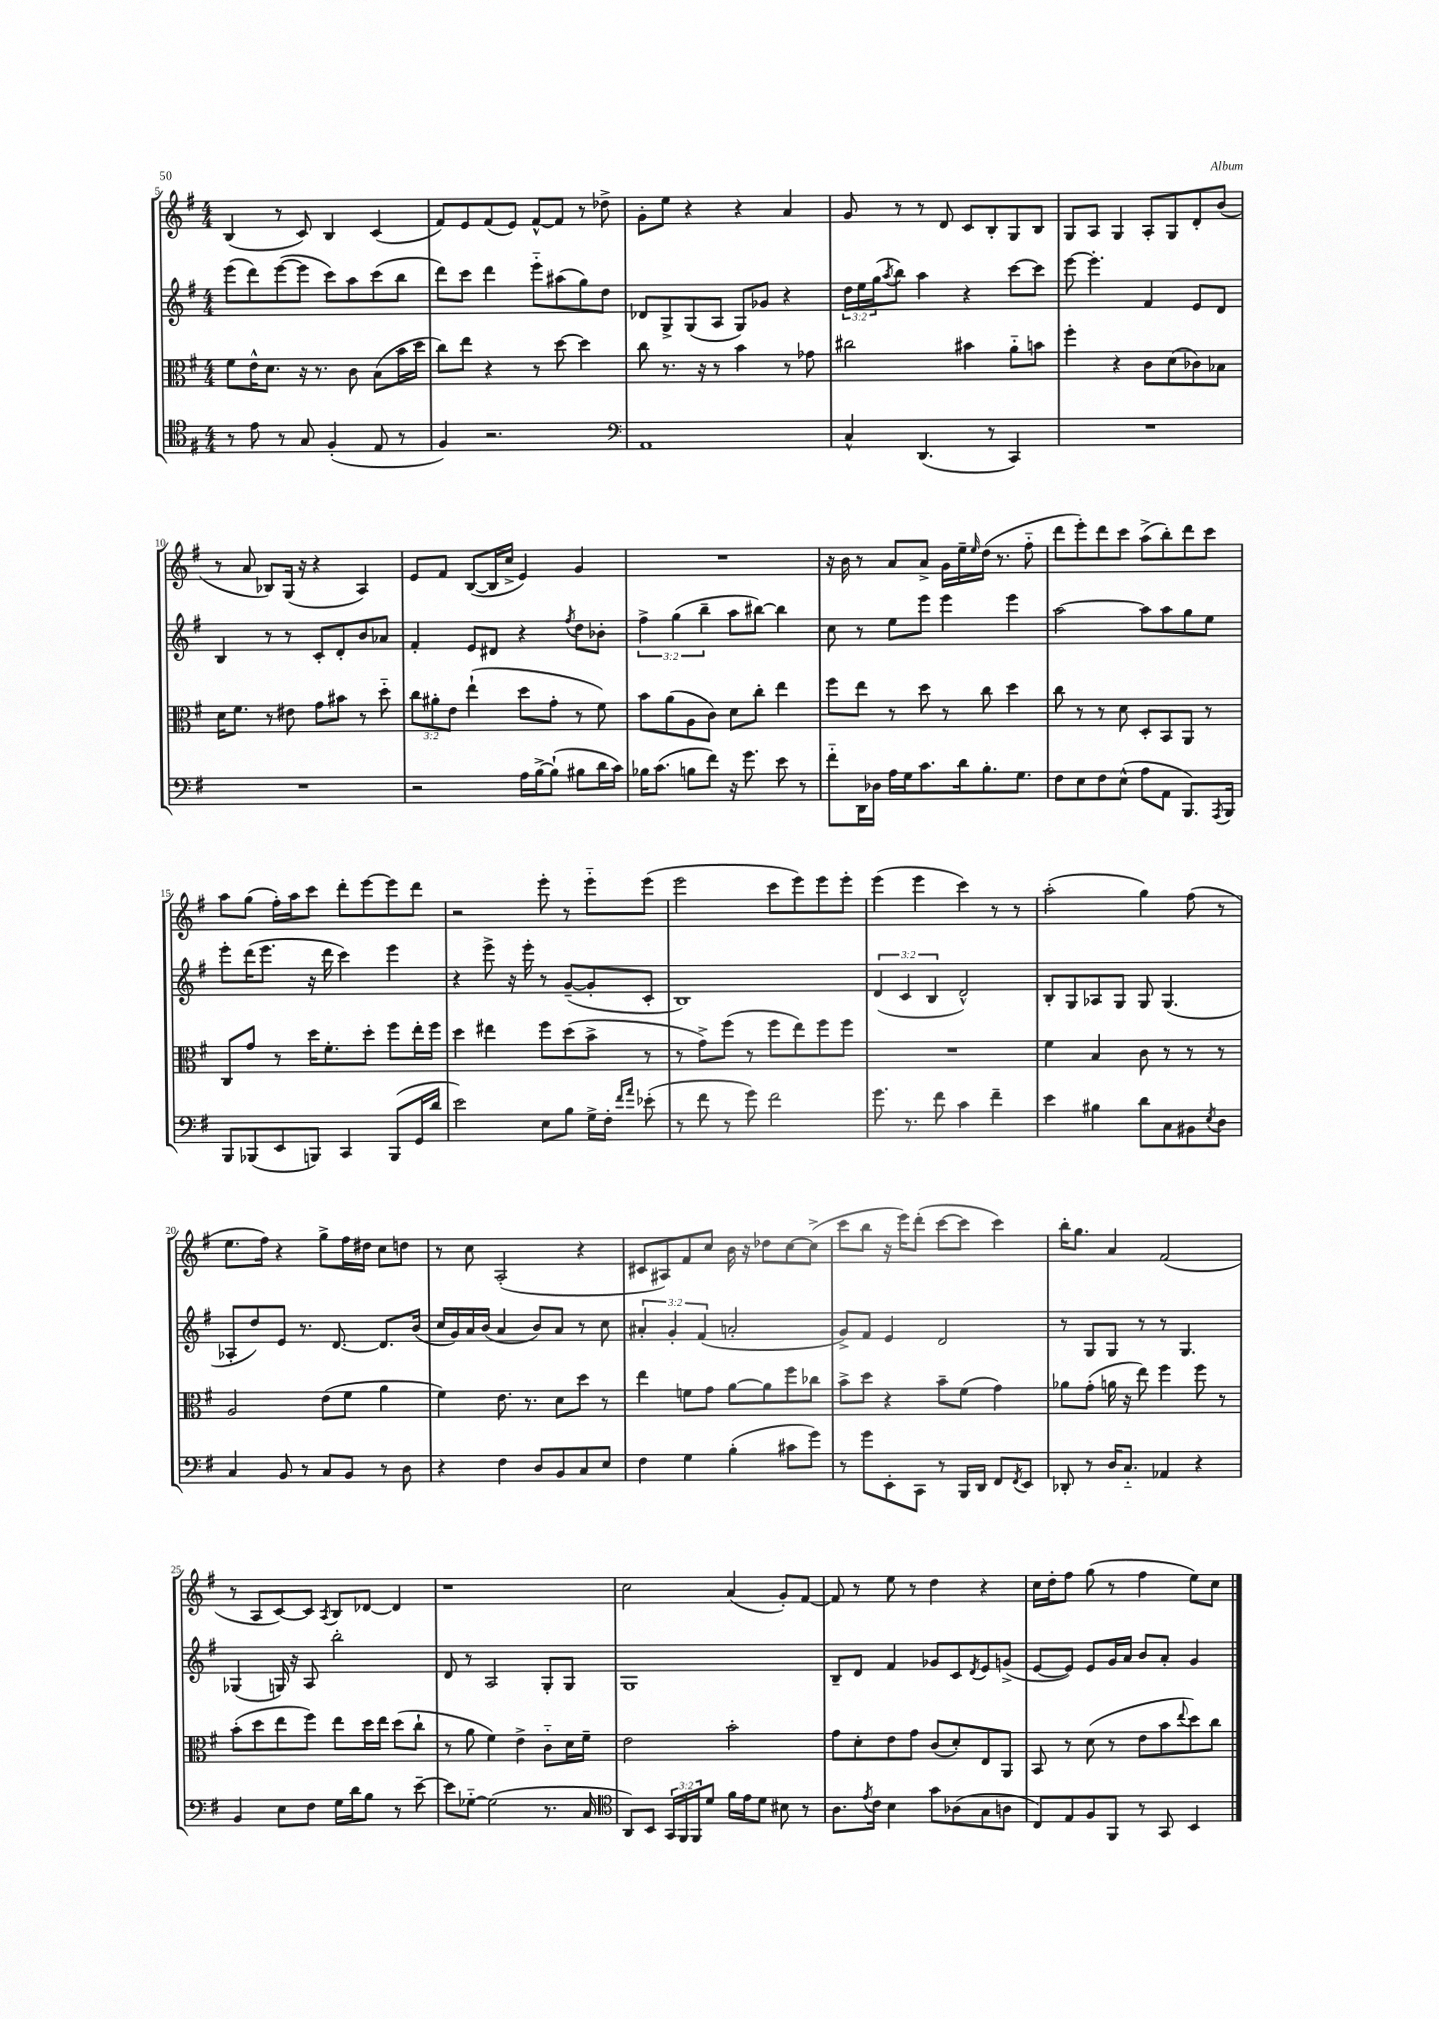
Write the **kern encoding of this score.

**kern	**kern	**kern	**kern
*part4	*part3	*part2	*part1
*staff4	*staff3	*staff2	*staff1
*clefC4	*clefC3	*clefG2	*clefG2
*k[f#]	*k[f#]	*k[f#]	*k[f#]
*M4/4	*M4/4	*M4/4	*M4/4
=5	=5	=5	=5
8r	8f#\L	(8eee\L	(4B/
8e\	16e^^\K	8ddd\)	.
.	8.d\J	.	.
8r	.	([8eee\	8r
8G/	16r	8eee\J]	8c/)
.	8.r	.	.
(4F#'/	.	8ccc\L)	4B/
.	8c\	8aa\	.
8E/	(8B\L	(8ccc\	(4c/
8r	16b\L	8bb\J	.
.	16dd\JJ	.	.
=6	=6	=6	=6
4F#/)	8cc\L)	8ddd\L)	8f#/L)
.	8ee\J	8ccc\J	8e/
2.r	4r	4ddd\	(8f#/
.	.	.	8e/J)
.	8r	8eee\L	[8f#^^/L
.	[8dd\	(8aa#X\	8f#/J]
.	4dd\]	8gg\)	8r
.	.	8dd\J	8dd-X^\
=7	=7	=7	=7
*clefF4	*	*	*
1AA	8cc\	8d-X/L	8g'\L
.	8.r	8G^/	8ee\J
.	.	(8G/	4r
.	16r	.	.
.	8r	8A/J	.
.	4b\	8G/L)	4r
.	.	8g-X/J	.
.	8r	4r	4a/
.	8g-X\	.	.
=8	=8	=8	=8
4C^^/	2cc#X\	24dd\LL	8g/
.	.	24ee\	.
.	.	(24gg\J	.
.	.	8qaa/	.
.	.	8bb\J)	8r
(4.DD/	.	4aa\	8r
.	.	.	8d/
.	4b#X\	4r	8c/L
8r	.	.	8B'/
4CC/)	8a\L	[8ccc\L	8G/
.	8bn\J	8ccc\J]	8B/J
=9	=9	=9	=9
1r	4ff#'\	[8eee\	8G/L
.	.	4.eee'\]	8A/J
.	4r	.	4G/
.	8c\L	4f#/	8A'/L
.	(8d\	.	8G/
.	8c-X\)	8e/L	8d'/
.	8B-X\J	8d/J	(8b/J
!!LO:LB:g=z
=10	=10	=10	=10
1r	16d\KL	4B/	8r
.	8.f#\J	.	.
.	.	.	8a/
.	8r	8r	8B-X/L)
.	8e#X\	8r	(16G/Jk
.	.	.	16r
.	8g\L	8c'/L	4r
.	8b#X\J	8d'/	.
.	8r	8b/	4A/)
.	8dd\	8a-X/J	.
=11	=11	=11	=11
2r	12cc\L	4f#'/	8e/L
.	12a#X'\	.	.
.	.	.	8f#/J
.	12e\J	.	.
.	(4ee`\	8e/L	([8B/L
.	.	8d#X/J	16B/L]
.	.	.	16cc^/JJ
16A\LL	8dd\L	4r	4e/)
[16B^\J	.	.	.
(8B`\J]	8g'\J	.	.
.	.	8qff#/	.
8B#X\L	8r	8dd\L	4g/
16d\L	8f#\)	8b-X'\J	.
16c\JJ)	.	.	.
=12	=12	=12	=12
16B-X\KL	8b\L	6ff#^\	1r
(8.c\J	.	.	.
.	(8a\	.	.
.	.	(6gg\	.
8Bn\L	8A\	.	.
.	.	6bb~\	.
8f#\J)	8c\J)	.	.
16r	8d\L	8aa\L	.
8.g\	.	.	.
.	8cc'\J	[8bb#X\J)	.
8e\	4ee\	4bb#\]	.
8r	.	.	.
=13	=13	=13	=13
8f#\L	8ff#\L	8cc\	16r
.	.	.	16b\
16DD\L	8ee\J	8r	8r
16D-X\JJ	.	.	.
16A\LL	8r	8ee\L	8a/L
16G\J	.	.	.
8.c\	8dd\	8eee\J	8a^/J
.	8r	4eee\	16g\LL
16d\k	.	.	16ee~\
.	.	.	16qqee/
8.B'\	8cc\	.	(16dd\JJ
.	.	.	8.r
.	4dd\	4eee\	.
8.G\J	.	.	.
.	.	.	8ff#\
=14	=14	=14	=14
8F#\L	8cc\	[2aa\	8ddd\L
8E\	8r	.	8eee'\)
8F#\	8r	.	8ddd\
(8E^^\J	8d\	.	8ccc\J
8A\L	8D'/L	8aa\L]	(8aa^\L
8AA\J	8BB/	8aa\	8bb'\)
8.BBB/L)	8AA/J	8gg\	8ddd\
.	8r	8ee\J	8ccc\J
8qAAA/	.	.	.
16BBB/Jk	.	.	.
!!LO:LB:g=z
=15	=15	=15	=15
8BBB/L	8C/L	8eee'\L	8aa\L
(8BBB-X/	8g/J	(16ddd\K	(8gg\J
.	.	8.eee\J	.
8EE/	8r	.	16ff#'\LL)
.	.	.	16aa\J
8BBBn/J)	16dd\KL	16r	8ccc\J
.	8.f#'\	16ddd\	.
4CC/	.	4ccc\)	8ddd'\L
.	8dd'\J	.	[8eee\
(8BBB/L	8ff#\L	4eee\	8eee\]
16GG/L	16ee'\L	.	8ddd\J
16d/JJ	16ff#\JJ	.	.
=16	=16	=16	=16
2e\)	4dd\	4r	2r
.	4ee#X\	8eee^\	.
.	.	16r	.
.	.	16eee'\	.
8E\L	8ff#\L	8r	8eee'\
8B\J	(8dd\	([8g~/L	8r
16G^\LL	8b^\J	8g'/]	8eee\L
16F#'\JJ	.	.	.
16qqf#/LL	.	.	.
16qqa/JJ	.	.	.
(8e-X'\	8r	8c'/J	(8eee\J
=17	=17	=17	=17
8r	8r	1B)	2eee\
8f#\	8g^\L)	.	.
8r	(8ff#\J	.	.
8g\)	8r	.	.
2f#\	8ff#\L	.	8ccc\L
.	8ee\)	.	8eee\)
.	8ff#\	.	8eee\
.	8ff#\J	.	8eee'\J
=18	=18	=18	=18
8.g\	1r	(6d/	(4eee\
.	.	6c/	.
8.r	.	.	.
.	.	.	4eee\
.	.	6B/	.
8f#\	.	.	.
4c\	.	2d^^/)	4ccc\)
4f#~\	.	.	8r
.	.	.	8r
=19	=19	=19	=19
4e\	4f#\	8B'/L	(2aa'\
.	.	8G/	.
4B#X\	4B/	8A-X/	.
.	.	8G/J	.
8d\L	8c\	8G/	4gg\)
8C\	8r	(4.G/	.
8BB#X\	8r	.	(8ff#\
8qE/	.	.	.
8D\J	8r	.	8r
!!LO:LB:g=z
=20	=20	=20	=20
4C/	2A/	8A-X'/L	8.ee\L
.	.	8dd/)	.
.	.	.	16ff#\Jk)
8BB/	.	8e/J	4r
8r	.	8.r	.
8C/L	(8e\L	.	8gg^\L
.	.	[8.d/	.
8BB/J	8f#\J	.	16ff#\L
.	.	.	16dd#X\JJ
8r	4a\	8.d/L]	8cc\L
8D\	.	.	8ddn\J
.	.	(16b/Jk	.
=21	=21	=21	=21
4r	4f#\)	16cc/LL	8r
.	.	16g/)	.
.	.	16a/	8cc\
.	.	(16b/JJ	.
4F#\	8.e\	4a/	(2A'/
.	8.r	.	.
8D/L	.	8b/L)	.
8BB/	8d\L	8a/J	.
8C/	8dd\J	8r	4r
8E/J	8r	8cc\	.
=22	=22	=22	=22
4F#\	4ee\	6a#X'/	8c#X/L
.	.	.	8A#X/)
.	.	6g'/	.
4G\	8fn\L	.	8f#/
.	.	(6f#/	.
.	8g\J	.	8cc/J
(4B'\	[8a\L	2an'/	16b\
.	.	.	16r
.	8a\]	.	8dd-X\L
8c#X\L	8ff#\	.	[8cc\
8g\J)	8cc-X\J	.	(8cc^\J]
=23	=23	=23	=23
8r	8b^\L	8g^/L)	8ccc\L
8g\L	8dd\J	8f#/J	8bb\J
8EE'\	4r	4e/	16r
.	.	.	16eee\KL)
8CC\J	.	.	(8ddd'\J
8r	8b~\L	2d/	[8ccc\L
16BBB/LL	(8f#\J	.	8ccc\J]
16DD/JJ	.	.	.
8FF#/L	4g\)	.	4ccc\)
8qFF#/	.	.	.
8EE/J	.	.	.
=24	=24	=24	=24
8DD-X'/	8a-X\L	8r	16bb'\KL
.	.	.	8.gg\J
8r	(8g'\J	8G/L	.
16D/KL	16an\	8G/J	4a/
8.C/J	16r	.	.
.	8ee\)	8r	.
4AA-X/	4ff#\	8r	(2f#/
.	.	4.G/	.
4r	8ff#\	.	.
.	8r	.	.
!!LO:LB:g=z
=25	=25	=25	=25
4BB/	(8b'\L	(4G-X/	8r
.	8dd\	.	8A/L
8E\L	8ee\	16Gn/)	[8c/)
.	.	16r	.
8F#\J	8ff#\J)	8A/	8c/J]
.	.	.	8qA/
16G\LL	8ee\L	2bb'\	8B/L
16d\J	.	.	.
8B\J	16dd\L	.	[8d-X/J
.	16ee\JJ	.	.
8r	(8dd\L	.	4d-/]
[8e~\	8cc`\J	.	.
=26	=26	=26	=26
8e\L]	8r	8d/	1r
[8G-X\J	8a\	8r	.
(2G-\]	4f#\)	2A/	.
.	4e^\	.	.
8.r	8c\L	8G'/L	.
.	16d\L	8G/J	.
16C/	16f#~\JJ	.	.
=27	=27	=27	=27
*clefC4	*	*	*
8AA/L)	2e\	1G	2cc\
8BB/J	.	.	.
24GG/LL	.	.	.
24FF#/	.	.	.
24FF#/J	.	.	.
8d/J	.	.	.
16f#\LL	2b'\	.	(4a/
16e\J	.	.	.
8d\J	.	.	.
8B#X\	.	.	8g'/L)
8r	.	.	[8f#/J
=28	=28	=28	=28
8.A\L	8g\L	8B~/L	8f#/]
.	8d'\	8d/J	8r
8qe/	.	.	.
16c\Jk	.	.	.
4B\	8e\	4f#/	8ee\
.	8g\J	.	8r
8g\L	(8c/L	8g-X/L	4dd\
(8A-X\	8d'/)	8c/	.
.	.	8qd/	.
8G\	8E/	8e/	4r
8An\J	8AA/J	(8gn^/J	.
=29	=29	=29	=29
8C/L)	8BB/	[8e/L	16cc\LL
.	.	.	16dd'\J
8E/	8r	8e/J])	8ff#\J
8F#/	(8d\	8e/L	(8gg\
8FF#/J	8r	16g/L	8r
.	.	16a/JJ	.
8r	8e\L	8b/L	4ff#\
8GG/	8b\	8a'/J	.
.	8qqee/	.	.
4BB/	8dd\)	4g/	8ee\L)
.	8cc\J	.	8cc\J
==	==	==	==
*-	*-	*-	*-
